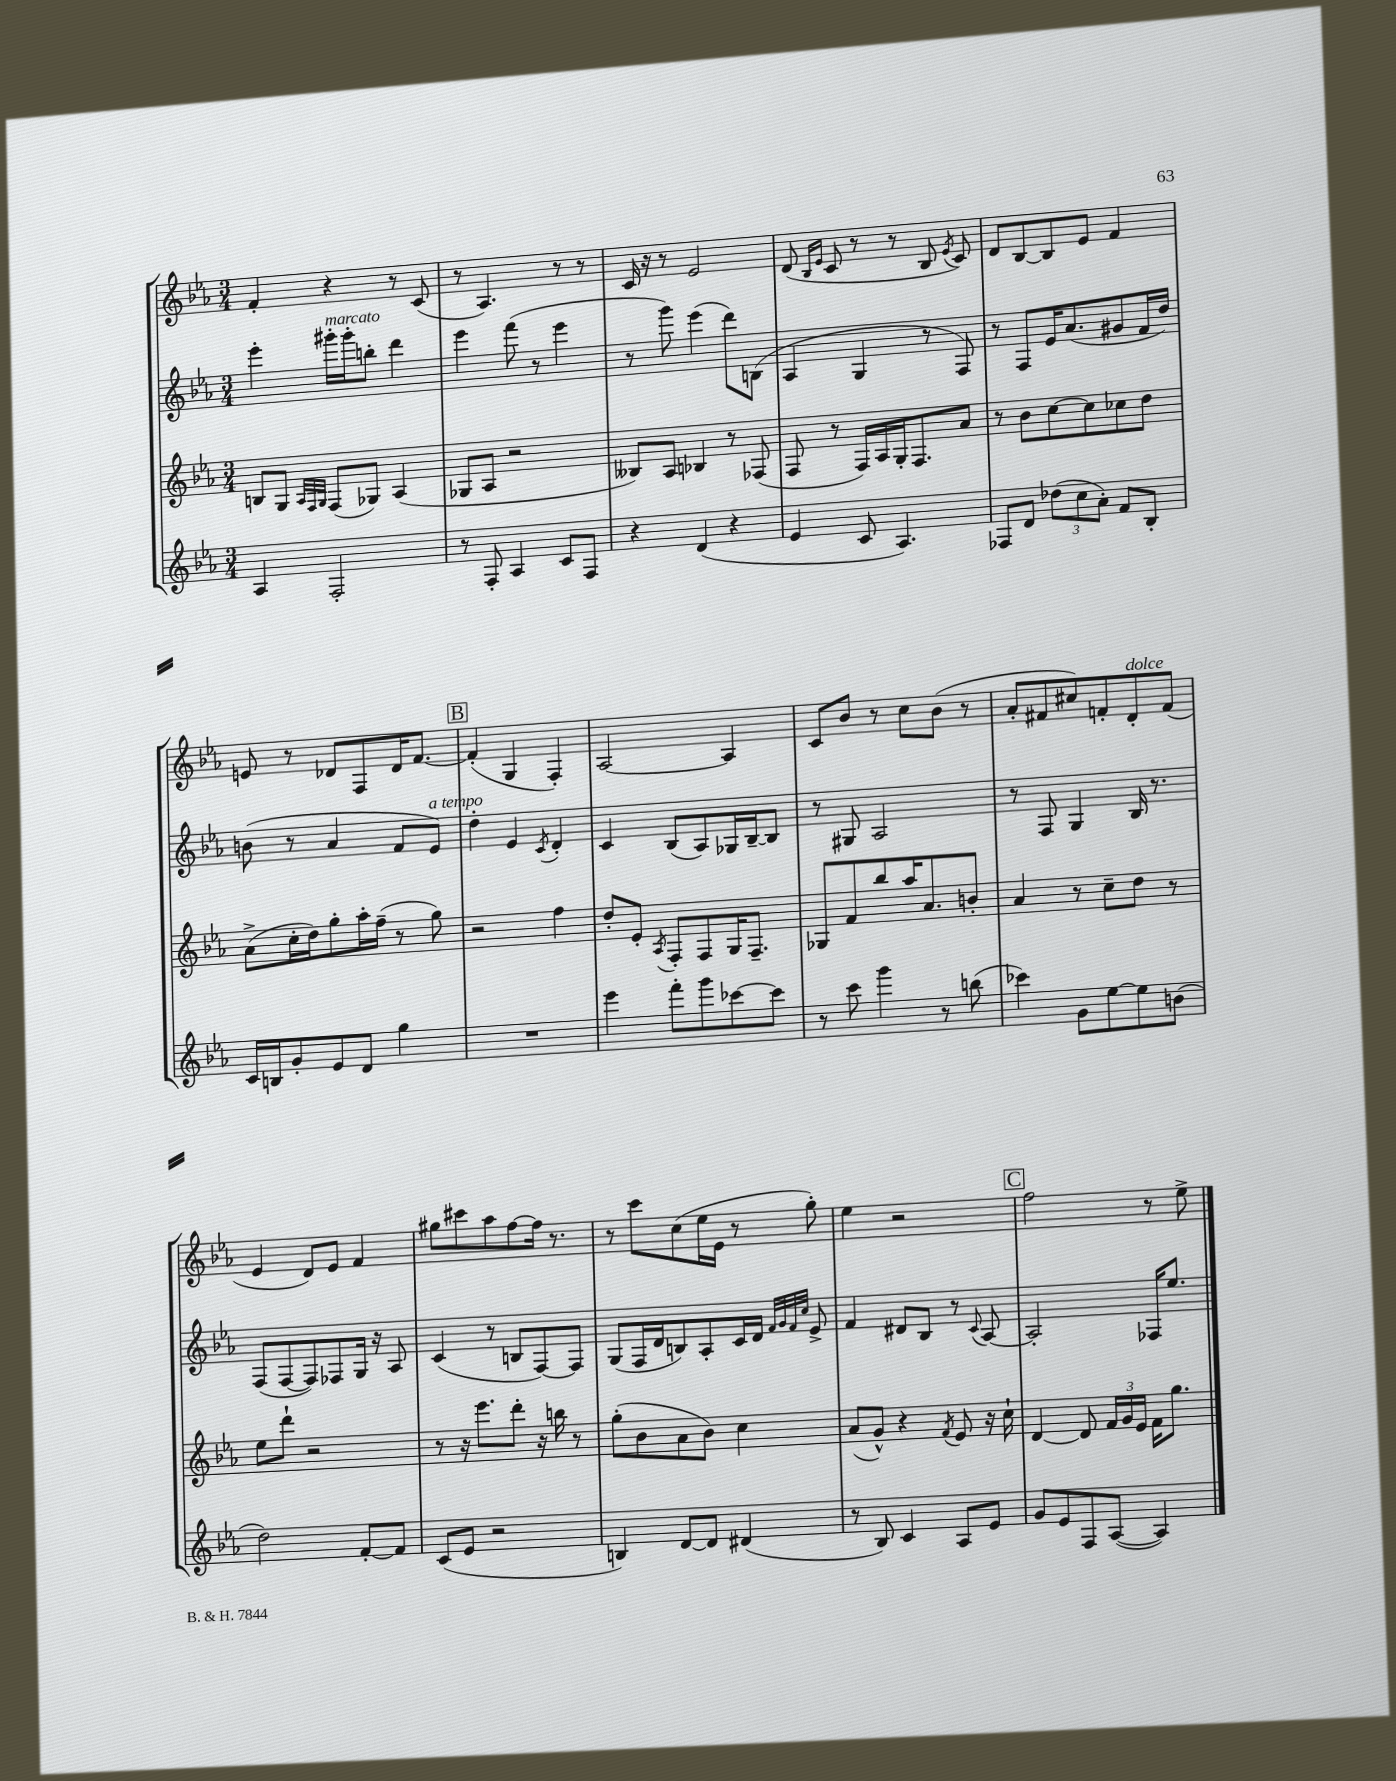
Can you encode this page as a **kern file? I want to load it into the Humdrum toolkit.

**kern	**kern	**kern	**kern
*part4	*part3	*part2	*part1
*staff4	*staff3	*staff2	*staff1
*clefG2	*clefG2	*clefG2	*clefG2
*k[b-e-a-]	*k[b-e-a-]	*k[b-e-a-]	*k[b-e-a-]
*M3/4	*M3/4	*M3/4	*M3/4
=6	=6	=6	=6
4A-/	8Bn/L	4eee-'\	4f'/
.	8G/J	.	.
.	32qqA-/LLL	.	.
.	32qqF/	.	.
.	32qqG/JJJ	.	.
!	!	!LO:TX:a:i:t=marcato	!
2F'/	(8F/L	16ggg#X'\LL	4r
.	.	16ggg#'\J	.
.	8G-X/J)	8bbn'\J	.
.	(4A-/	4ddd\	8r
.	.	.	(8c/
=7	=7	=7	=7
8r	8G-X/L	4eee-\	8r
8F'/	8A-/J	.	4.A-/)
4A-/	2r	(8fff\	.
.	.	8r	.
8c/L	.	4eee-\	8r
8F/J	.	.	8r
=8	=8	=8	=8
4r	8B--X/L)	8r	16c/
.	.	.	16r
.	8A-/J	8ggg\)	8r
(4d/	4B-X/	(4eee-\	2e-/
4r	8r	8ddd\L)	.
.	(8F-X/	(8Bn\J	.
=9	=9	=9	=9
4e-/	8F/	4A-/	(8d/
.	.	.	16qqB-/LL
.	.	.	16qqe-/JJ
.	8r	.	8c/
8c/	16F/LL)	4G/	8r
.	16A-/	.	.
4.A-/)	16G'/J	.	8r
.	8.F/	.	.
.	.	8r	8B-/
.	.	.	8qe-/
.	8a-/J	8F/)	8c/)
=10	=10	=10	=10
8F-X/L	8r	8r	8d/L
8d/J	8b-\L	8F/L	[8B-/
(12dd-X\L	[8cc\	16e-/K	8B-/]
.	.	(8.a-/	.
12cc\	.	.	.
.	8cc\]	.	8e-/J
12a-'\J)	.	.	.
8f/L	8cc-X\	8g#X/	4f/
8B-'/J	8dd\J	16f/L	.
.	.	16dd/JJ)	.
!!LO:LB:g=z
=11	=11	=11	=11
16c/LL	(8a-^\L	(8bn\	8en/
16Bn/J	.	.	.
8g'/	16cc'\L	8r	8r
.	16dd\J)	.	.
8e-/	8gg'\	4a-/	8d-X/L
8d/J	16aa-'\L	.	8F/
.	(16ff~\JJ	.	.
4gg\	8r	8f/L	16d-/K
.	.	.	[8.f/J
!	!	!LO:TX:a:i:t=a tempo	!
.	8gg\)	8e-/J)	.
!!LO:REH:place=s1:t=B
=12	=12	=12	=12
2.r	2r	4dd'\	(4f'/]
.	.	4e-/	4G/
.	.	8qc/	.
.	4ff\	4d'/	4F'/)
=13	=13	=13	=13
4eee-\	8dd'/L	4c/	[2A-/
.	8e-'/J	.	.
.	8qA-/	.	.
8fff'\L	8F'/L	(8B-/L	.
8ggg\	8F/	8A-/)	.
[8ccc-X\	16G/K	16G-X/L	4A-/]
.	8.F~/J	[16B-~/J	.
8ccc-\J]	.	8B-/J]	.
=14	=14	=14	=14
8r	8G-X/L	8r	8c/L
8ccc\	8f/	8G#X/	8b-/J
4ggg\	8bb-/	2A-/	8r
.	16aa-/K	.	8cc\L
.	8.a-/	.	.
8r	.	.	(8b-\J
(8bbn\	8bn'/J	.	8r
=15	=15	=15	=15
4ccc-X\)	4a-/	8r	8a-'/L
.	.	8F/	8f#X/
8g\L	8r	4G/	8cc#X/)
[8ee-\	8cc~\L	.	8fn'/
!	!	!	!LO:TX:a:i:t=dolce
8ee-\]	8dd\J	16B-/	8d'/
.	.	8.r	.
(8bn\J	8r	.	(8f/J
!!LO:LB:g=z
=16	=16	=16	=16
2dd\)	8ee-\L	(8F/L	4e-/
.	8ddd`\J	[8F/	.
.	2r	8F/])	8d/L)
.	.	8F-X/	8e-/J
[8f'/L	.	16G/Jk	4f/
.	.	16r	.
8f/J]	.	8A-/	.
=17	=17	=17	=17
(8c/L	8r	(4c/	8gg#X\L
8e-/J	16r	.	8ccc#X\
.	8.eee-\L	.	.
2r	.	8r	8aa-\
.	8ddd'\J	8Bn/L	[8ff\
.	16r	[8F/)	16ff\Jk]
.	16bbn\	.	8.r
.	8r	8F/J]	.
=18	=18	=18	=18
4Bn/)	(8gg'\L	(8G/L	8r
.	8b-\	16F/L	8ccc\L
.	.	16d/J	.
[8d/L	8a-\	8Bn/)	(8cc\
8d/J]	8b-\J)	8A-'/	16ee-\L
.	.	.	16e-\JJ
(4d#X/	4cc\	16c/L	8r
.	.	16d/JJ	.
.	.	32qqf/LLL	.
.	.	32qqg/	.
.	.	32qqf/	.
.	.	32qqcc/JJJ	.
.	.	8e-^/	8gg'\)
=19	=19	=19	=19
8r	(8a-/L	4f/	4ee-\
8B-/)	8g^^/J)	.	.
4c/	4r	8d#X/L	2r
.	.	8B-/J	.
.	8qf/	.	.
8A-/L	8e-/	8r	.
.	.	8qqc/	.
8e-/J	16r	[8A-/	.
.	16cc`\	.	.
!!LO:REH:place=s1:t=C
=20	=20	=20	=20
8g/L	[4d/	2A-'/]	2ff\
8e-/	.	.	.
8F/	8d/]	.	.
([8A-/J	24f/LL	.	.
.	24g/	.	.
.	24e-/JJ	.	.
4A-/])	16f\KL	16F-X/KL	8r
.	8.gg\J	8.ee-/J	.
.	.	.	8ee-^\
==	==	==	==
*-	*-	*-	*-
